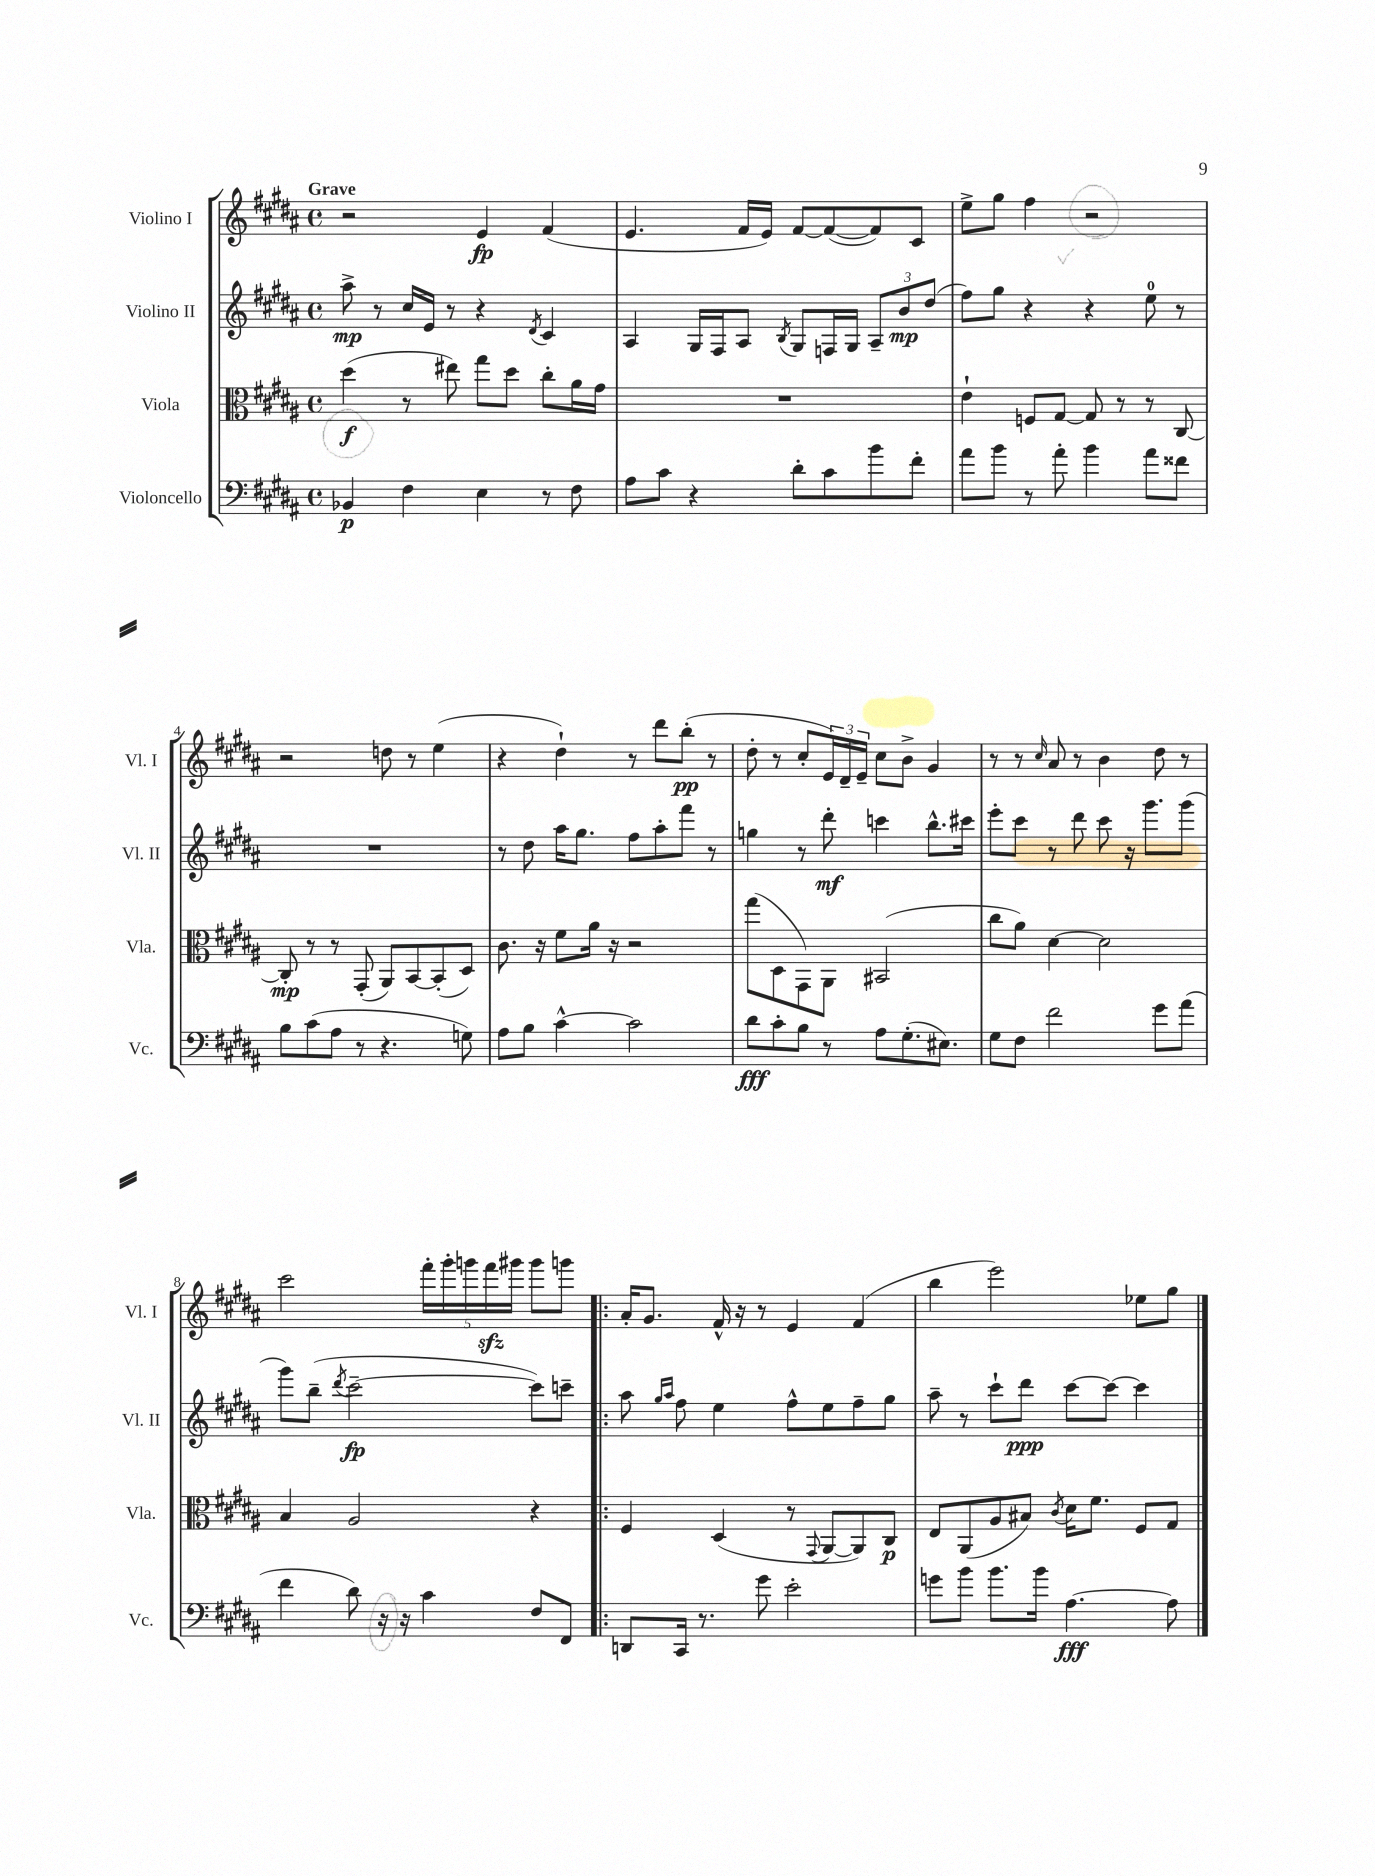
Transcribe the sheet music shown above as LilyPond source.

<<
\new StaffGroup <<
\new Staff = "s0" \with { instrumentName = "Violino I" shortInstrumentName = "Vl. I" } {
    \clef treble \key b \major \defaultTimeSignature \time 4/4 \tempo "Grave"
    r2 e'4\fp fis'4( |
    e'4. fis'16 e'16) fis'8~ fis'8~( fis'8) cis'8 |
    e''8-> gis''8 fis''4 r2 |
    r2 d''8 r8 e''4( |
    r4 dis''4-!) r8 dis'''8 b''8-.\pp( r8 |
    dis''8-. r8 cis''8-. \tuplet 3/2 { e'16) dis'16-- e'16-- } cis''8 b'8-> gis'4 |
    r8 r8 \grace { cis''16 } ais'8 r8 b'4 dis''8 r8 |
    cis'''2 \tuplet 5/4 { fis'''16-. gis'''16-. g'''16 fis'''16\sfz gis'''16 } gis'''8 g'''8 |
    \bar ".|:" ais'16-. gis'8. fis'16-^ r16 r8 e'4 fis'4( |
    b''4 e'''2) ees''8 gis''8 \bar "|." |
}
\new Staff = "s1" \with { instrumentName = "Violino II" shortInstrumentName = "Vl. II" } {
    \clef treble \key b \major \defaultTimeSignature \time 4/4
    ais''8->\mp r8 cis''16 e'16 r8 r4 \acciaccatura { dis'8 } cis'4 |
    ais4 gis16 fis16 ais8 \acciaccatura { b8 } gis8 f16 gis16 \tuplet 3/2 { ais8-- b'8\mp dis''8( } |
    fis''8) gis''8 r4 r4 e''8-0 r8 |
    R1 |
    r8 dis''8 ais''16 gis''8. fis''8 ais''8-. fis'''8 r8 |
    g''4 r8 dis'''8-.\mf c'''4 b''8.-^ cis'''16 |
    e'''8-. cis'''8 r8 dis'''8 cis'''8 r16 gis'''8. gis'''8( |
    gis'''8) b''8--( \acciaccatura { dis'''8 } cis'''2~--\fp cis'''8) c'''8-- |
    \bar ".|:" ais''8 \grace { gis''16 ais''16 } fis''8 e''4 fis''8-^ e''8 fis''8-- gis''8 |
    ais''8-- r8 cis'''8-! dis'''8\ppp cis'''8~ cis'''8~ cis'''4 \bar "|." |
}
\new Staff = "s2" \with { instrumentName = "Viola" shortInstrumentName = "Vla." } {
    \clef alto \key b \major \defaultTimeSignature \time 4/4
    dis''4\f( r8 eis''8) gis''8 dis''8 cis''8-. ais'16 gis'16 |
    R1 |
    e'4-! f8 gis8~ gis8 r8 r8 cis8~ |
    cis8-.\mp r8 r8 gis,8-.( ais,8) b,8~ b,8-.( dis8) |
    cis'8. r16 fis'8 ais'16 r16 r2 |
    gis''8( dis8 gis,8) ais,8 bis,2( |
    cis''8 ais'8) dis'4~ dis'2 |
    b4 ais2 r4 |
    \bar ".|:" fis4 dis4( r8 \appoggiatura { gis,8 } ais,8~ ais,8) cis8\p |
    e8 ais,8( ais8 bis8) \acciaccatura { cis'8 } dis'16 fis'8. fis8 gis8 \bar "|." |
}
\new Staff = "s3" \with { instrumentName = "Violoncello" shortInstrumentName = "Vc." } {
    \clef bass \key b \major \defaultTimeSignature \time 4/4
    bes,4\p fis4 e4 r8 fis8 |
    ais8 cis'8 r4 dis'8-. cis'8 b'8 fis'8-. |
    ais'8 b'8 r8 ais'8-. b'4 ais'8 fisis'8 |
    b8 cis'8( ais8 r8 r4. g8) |
    ais8 b8 cis'4~-^ cis'2 |
    dis'8\fff cis'8-. b8 r8 ais8 gis8.-.( eis8.) |
    gis8 fis8 fis'2 gis'8 ais'8( |
    fis'4 dis'8) r16 r16 cis'4 fis8 fis,8 |
    \bar ".|:" d,8 cis,16 r8. gis'8 e'2-. |
    g'8 b'8 b'8. b'16 ais4.~\fff ais8 \bar "|." |
}
>>
>>
